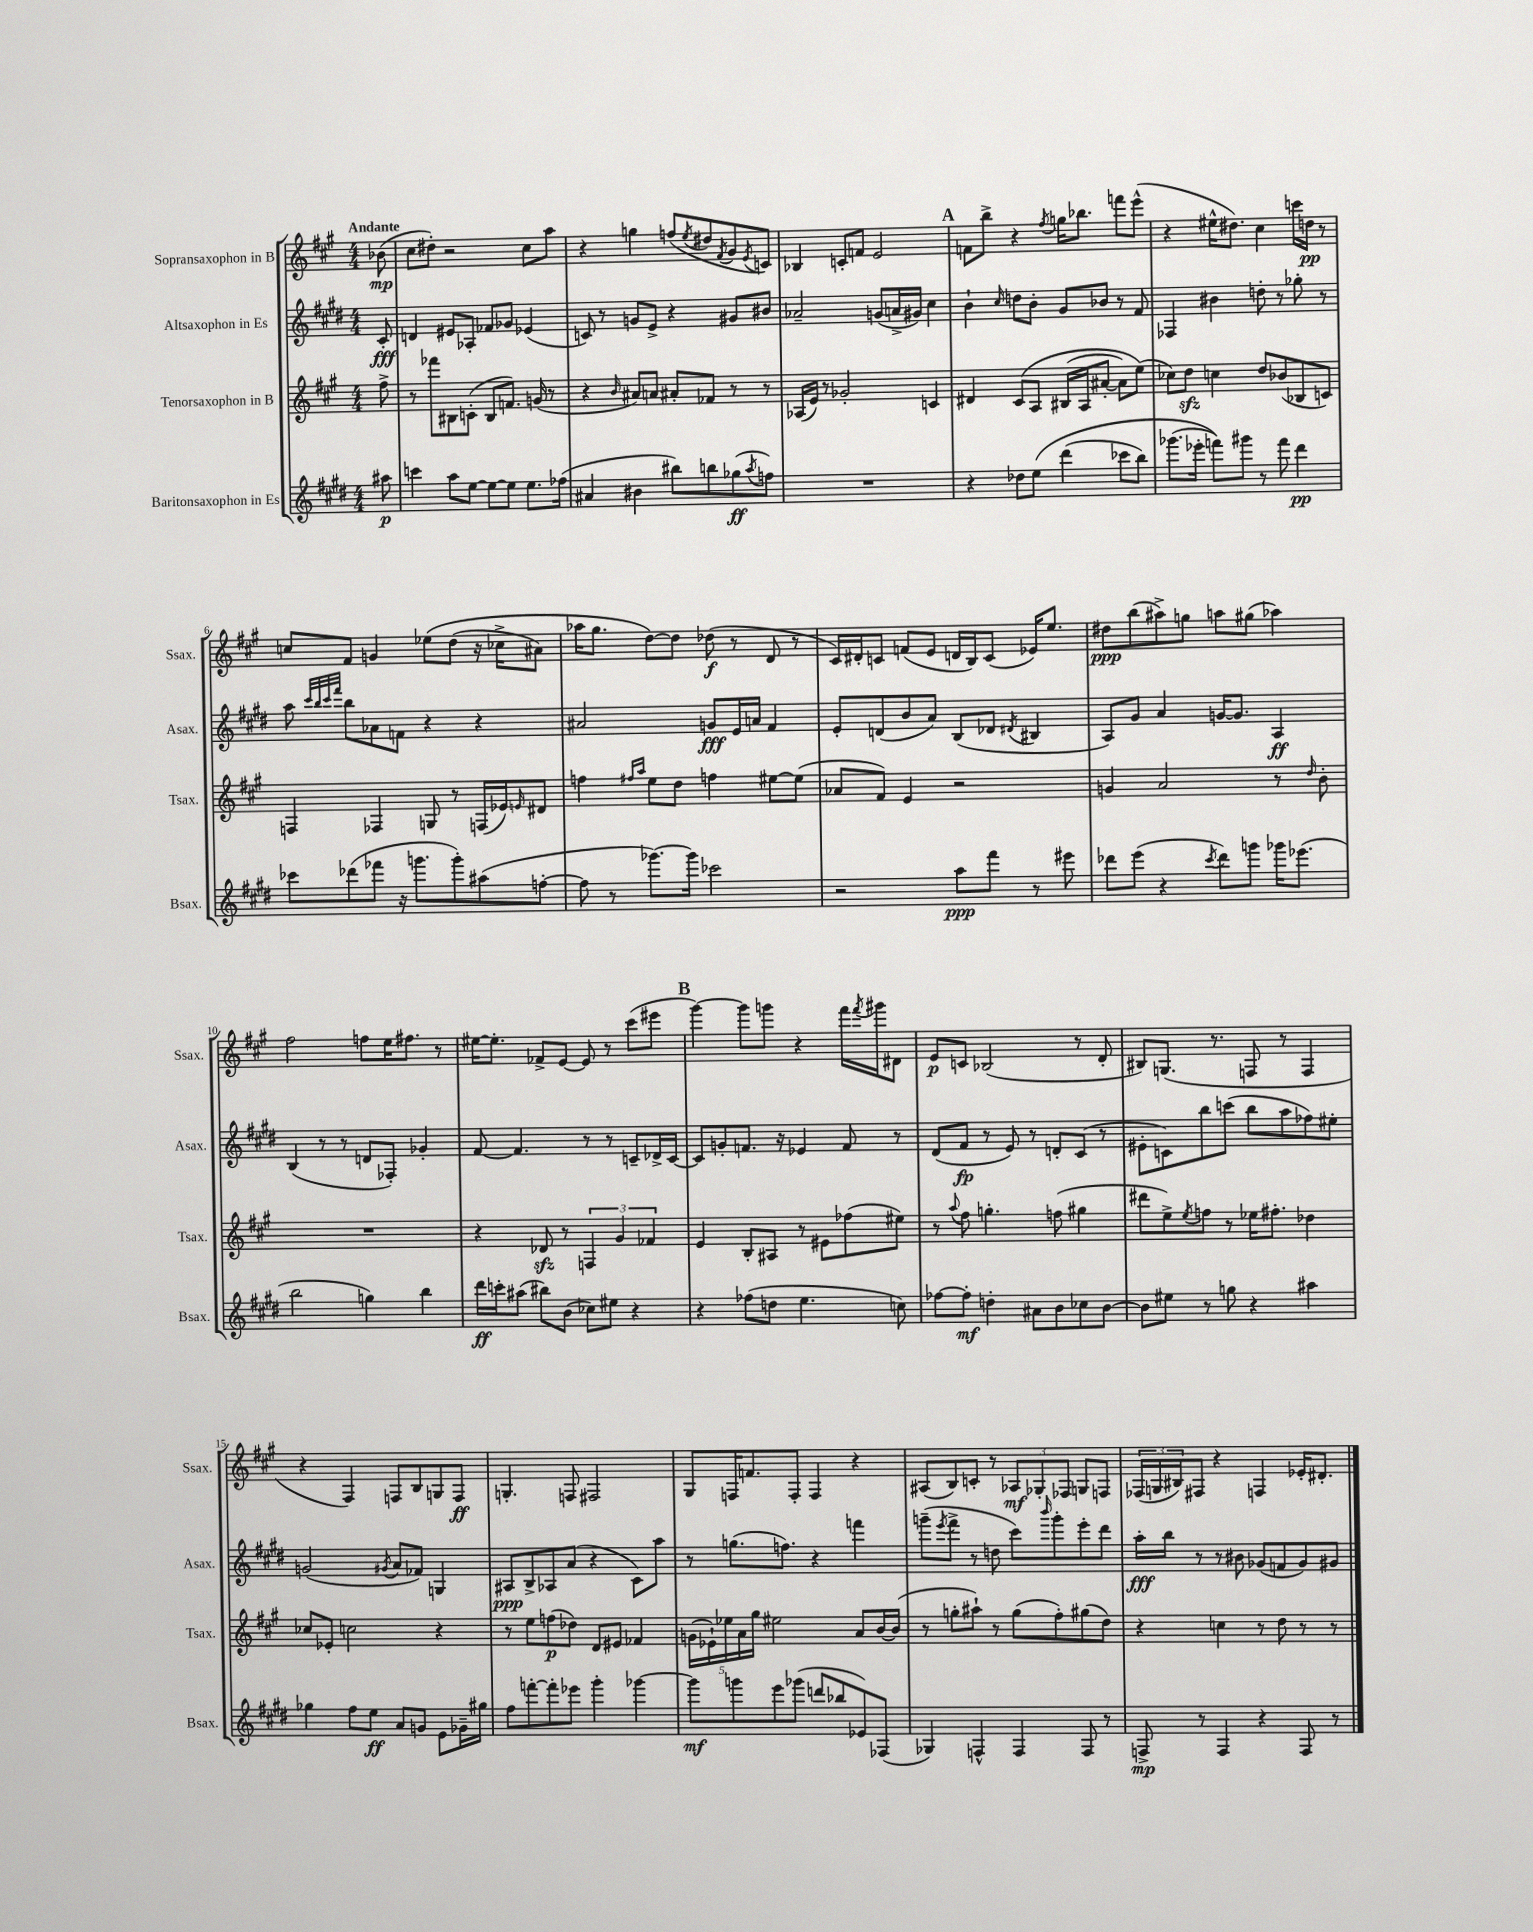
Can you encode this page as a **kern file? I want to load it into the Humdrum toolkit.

**kern	**dynam	**kern	**dynam	**kern	**dynam	**kern	**dynam
*part4	*part4	*part3	*part3	*part2	*part2	*part1	*part1
*staff4	*staff4	*staff3	*staff3	*staff2	*staff2	*staff1	*staff1
*I"Baritonsaxophon in Es	*	*I"Tenorsaxophon in B	*	*I"Altsaxophon in Es	*	*I"Sopransaxophon in B	*
*I'Bsax.	*	*I'Tsax.	*	*I'Asax.	*	*I'Ssax.	*
*clefG2	*	*clefG2	*	*clefG2	*	*clefG2	*
*k[f#c#g#d#]	*	*k[f#c#g#]	*	*k[f#c#g#d#]	*	*k[f#c#g#]	*
*M4/4	*	*M4/4	*	*M4/4	*	*M4/4	*
=	=	=	=	=	=	=	=
!	!	!	!	!	!	!LO:TX:a:B:t=Andante	!
8aa#X\	p	8ff#^\	.	8c#'/	fff	(8b-X\	mp
=1	=1	=1	=1	=1	=1	=1	=1
4cccn\	.	8r	.	4dn/	.	8cc#\L	.
.	.	8fff-X\L	.	.	.	8dd#X'\J)	.
8aa\L	.	8B#X\	.	8e#X/L	.	2r	.
[8ee\J	.	(8cn'\J	.	8A-X'/J	.	.	.
8ee\L_	.	8B#/L	.	8f-X/L	.	.	.
8ee\J]	.	8.fn/J)	.	8g-X/J	.	.	.
8.ee\L	.	.	.	(4e-X/	.	8cc#\L	.
.	.	(16gn/	.	.	.	.	.
.	.	8r	.	.	.	8aa\J	.
(16ff-X\Jk	.	.	.	.	.	.	.
=2	=2	=2	=2	=2	=2	=2	=2
4a#X/	.	4r	.	8cn/)	.	4r	.
.	.	.	.	8r	.	.	.
.	.	16qqb/	.	.	.	.	.
4b#X\	.	8a#X/L)	.	8gn/L	.	4ggn\	.
.	.	8an/J	.	8e^/J	.	.	.
8bb#X\L)	.	8a#X'/L	.	4r	.	(8ffn/L	.
.	.	.	.	.	.	8qee/	.
8bbn\	.	8f-X/J	.	.	.	8dd#X/	.
.	.	.	.	.	.	8qf#/	.
(8gg-X\	ff	8r	.	8g#X/L	.	8g#/	.
8qaa/	.	.	.	.	.	8qe/	.
8ffn\J)	.	8r	.	8b#X/J	.	8cn/J)	.
=3	=3	=3	=3	=3	=3	=3	=3
1r	.	(16A-X/LL	.	2a-X~/	.	4B-X/	.
.	.	16e/JJ)	.	.	.	.	.
.	.	8r	.	.	.	.	.
.	.	2g-X'/	.	.	.	8cn'/L	.
.	.	.	.	.	.	8fn/J	.
.	.	.	.	(8gn/L	.	2e/	.
.	.	.	.	16an^/L	.	.	.
.	.	.	.	16g#X/JJ)	.	.	.
.	.	4cn/	.	4cc#\	.	.	.
!!LO:REH:place=s1:t=A
=4	=4	=4	=4	=4	=4	=4	=4
4r	.	4d#X/	.	4b`\	.	8fn\L	.
.	.	.	.	.	.	8bb^\J	.
.	.	.	.	16qqcc#/	.	.	.
8dd-X\L	.	(8c#/L	.	8ddn\L	.	4r	.
(8ee\J	.	8A/J	.	8b'\J	.	.	.
.	.	.	.	.	.	8qff#/	.
(4ddd#\	.	(16B#X/LL	.	8g#/L	.	16ggn\KL	.
.	.	16A/J	.	.	.	8.bb-X\J	.
.	.	[8a#X'/J	.	8b-X/J	.	.	.
8ccc-X\L	.	8a#\L])	.	8r	.	8fffn\L	.
8bb\J)	.	(8ee\J)	.	8f#/	.	(8eee^^\J	.
=5	=5	=5	=5	=5	=5	=5	=5
(8.ggg-X\L	.	8cc-X\L)	.	4F-X/	.	4r	.
.	.	8ddzz\J	.	.	.	.	.
16eee-X'\Jk	.	.	.	.	.	.	.
8fffn\L))	.	4ccn\	.	4b#X\	.	16ee#X^^\KL	.
.	.	.	.	.	.	8.dd#X\J)	.
8ggg#X\J	.	.	.	.	.	.	.
8r	.	8dd/L	.	8ddn'\	.	4cc#\	.
8fff\	.	(8b-X/	.	8r	.	.	.
4ddd#\	pp	8B-X/	.	8gg-X'\	.	16cccn\LL	.
.	.	.	.	.	.	16ddn\JJ	pp
.	.	8cn/J)	.	8r	.	8r	.
!!LO:LB:g=z
=6	=6	=6	=6	=6	=6	=6	=6
8ccc-X\L	.	4Fn/	.	8aa\	.	8ccn/L	.
.	.	.	.	32qqccc#/LLL	.	.	.
.	.	.	.	32qqbb/	.	.	.
.	.	.	.	32qqccc#/	.	.	.
.	.	.	.	32qqfff#/JJJ	.	.	.
(8ddd-X\	.	.	.	8bb\L	.	8f#/J	.
8fff-X\J	.	4F-X/	.	8a-X\	.	4gn/	.
16r	.	.	.	8fn\J	.	.	.
8.gggn\L	.	.	.	.	.	.	.
.	.	8Gn/	.	4r	.	(8ee-X\L	.
8ggg'\)	.	8r	.	.	.	(8dd\J	.
(8aa#X\	.	(16Fn/LL	.	4r	.	16r	.
.	.	16e-X/J)	.	.	.	16cc-X^\KL	.
.	.	16qqen/	.	.	.	.	.
[8ffn'\J	.	8d#X/J	.	.	.	8a#X\J)	.
=7	=7	=7	=7	=7	=7	=7	=7
8ff\]	.	4ffn\	.	2a#X/	.	16aa-X\KL	.
.	.	.	.	.	.	8.gg#\J	.
8r	.	.	.	.	.	.	.
.	.	16qqff#X/LL	.	.	.	.	.
.	.	16qqaa/JJ	.	.	.	.	.
[8.ggg-X\L)	.	8ee\L	.	.	.	[8dd\L)	.
.	.	8dd\J	.	.	.	8dd\J]	.
16ggg-\Jk]	.	.	.	.	.	.	.
2ccc-X\	.	4ffn\	.	8gn/L	fff	(8dd-X\	f
.	.	.	.	16e/L	.	8r	.
.	.	.	.	16an/JJ	.	.	.
.	.	[8ee#X\L	.	4f#/	.	8d/	.
.	.	(8ee#\J]	.	.	.	8r	.
=8	=8	=8	=8	=8	=8	=8	=8
2r	.	8a-X/L	.	8e'/L	.	16c#/LL)	.
.	.	.	.	.	.	16d#X'/J	.
.	.	8f#/J)	.	(8dn/	.	8cn/J	.
.	.	4e/	.	8b/	.	(8fn/L	.
.	.	.	.	8a/J)	.	8e/J	.
8aa\L	ppp	2r	.	(8B/L	.	16dn/LL	.
.	.	.	.	.	.	16B/J)	.
8fff#\J	.	.	.	8d-X/J	.	(8c/J	.
.	.	.	.	8qd#X/	.	.	.
8r	.	.	.	4B#X/	.	16e-X/KL)	.
.	.	.	.	.	.	8.ee/J	.
8eee#X\	.	.	.	.	.	.	.
=9	=9	=9	=9	=9	=9	=9	=9
8ddd-X\L	.	4gn/	.	8A/L)	.	8dd#X\L	ppp
(8eee\J	.	.	.	8g#/J	.	(8bb\	.
4r	.	2a/	.	4a/	.	8aa#X^\)	.
.	.	.	.	.	.	8ggn\J	.
8qccc#/	.	.	.	.	.	.	.
8ddd-\L)	.	.	.	[16gn/KL	.	8aan\L	.
.	.	.	.	8.g/J]	.	.	.
8gggn\J	.	.	.	.	.	(8gg#X\J	.
16ggg-X\KL	.	8r	.	4A/	ff	4aa-X\)	.
(8.eee-X\J	.	.	.	.	.	.	.
.	.	16qqdd/	.	.	.	.	.
.	.	8b'\	.	.	.	.	.
!!LO:LB:g=z
=10	=10	=10	=10	=10	=10	=10	=10
2bb\	.	1r	.	(4B/	.	2ff#\	.
.	.	.	.	8r	.	.	.
.	.	.	.	8r	.	.	.
4ggn\)	.	.	.	8dn/L	.	8ffn\L	.
.	.	.	.	8F-X'/J)	.	16ee\K	.
.	.	.	.	.	.	8.ff#X\J	.
4bb\	.	.	.	4g-X'/	.	.	.
.	.	.	.	.	.	8r	.
=11	=11	=11	=11	=11	=11	=11	=11
16ddd#\LL	ff	4r	.	[8f#/	.	[16ee#X\KL	.
16cccn'\J	.	.	.	.	.	8.ee#'\J]	.
(8aa#X\J	.	.	.	4.f#/]	.	.	.
8bb#X\L)	.	8d-Xzz/	.	.	.	8f-X^/L	.
(8b\J	.	8r	.	.	.	[8e/J	.
8cc-X\L)	.	6Fn/	.	8r	.	8e/]	.
8ee#X\J	.	.	.	8r	.	8r	.
.	.	6g#/	.	.	.	.	.
4r	.	.	.	8cn~/L	.	(8ccc#\L	.
.	.	6f-X/	.	.	.	.	.
.	.	.	.	16d-X^/L	.	8eee#X\J	.
.	.	.	.	[16c/JJ	.	.	.
!!LO:REH:place=s1:t=B
=12	=12	=12	=12	=12	=12	=12	=12
4r	.	4e/	.	8c/L]	.	[4ggg#\)	.
.	.	.	.	8gn'/	.	.	.
(8ff-X\L	.	8B'/L	.	8.fn/J	.	8ggg#\L]	.
8ddn\J	.	8A#X/J	.	.	.	8gggn\J	.
.	.	.	.	16r	.	.	.
4.ee\	.	8r	.	4e-X/	.	4r	.
.	.	8e#X\L	.	.	.	.	.
.	.	(8ff-X\	.	8f/	.	16fff#\LL	.
.	.	.	.	.	.	8qfff#/	.
.	.	.	.	.	.	16ggg#X\J	.
8ccn\)	.	8ee#X\J)	.	8r	.	8d#X\J	.
=13	=13	=13	=13	=13	=13	=13	=13
[8ff-X\L	.	8r	.	(8d#/L	.	8e/L	p
.	.	8qqaa/	.	.	.	.	.
8ff-'\J]	mf	8ff#\	.	8f#/J	fp	8cn/J	.
4ddn'\	.	4.ggn'\	.	8r	.	(2B-X/	.
.	.	.	.	8e/)	.	.	.
8a#X\L	.	.	.	8r	.	.	.
8b\	.	(8ffn\	.	8dn'/L	.	.	.
8cc-X\	.	4gg#X\	.	(8c#/J	.	8r	.
[8b\J	.	.	.	8r	.	8d'/	.
=14	=14	=14	=14	=14	=14	=14	=14
8b\L]	.	8ddd#X\L	.	8e#X'\L	.	8B#X/L)	.
8ee#X\J	.	8ee^\)	.	8cn\)	.	(8.Gn/J	.
.	.	8qee/	.	.	.	.	.
8r	.	8ffn\J	.	8bb\	.	.	.
.	.	.	.	.	.	8.r	.
8ggn\	.	8r	.	(8cccn\J	.	.	.
4r	.	16ee-X\KL	.	8bb\L	.	8Fn/	.
.	.	8.ff#X'\J	.	.	.	.	.
.	.	.	.	8aa\	.	8r	.
4aa#X\	.	4dd-X\	.	8ff-X\)	.	4F/	.
.	.	.	.	8ee#X'\J	.	.	.
!!LO:LB:g=z
=15	=15	=15	=15	=15	=15	=15	=15
4gg-X\	.	8cc-X/L	.	(2gn/	.	4r	.
.	.	8e-X'/J	.	.	.	.	.
8ff#\L	.	2ccn\	.	.	.	4F#/)	.
8ee\J	ff	.	.	.	.	.	.
.	.	.	.	8qg#X/	.	.	.
8a/L	.	.	.	8a/L	.	8Fn/L	.
8gn/J	.	.	.	8f-X/J)	.	8B/	.
8e\L	.	4r	.	4Gn/	.	8Gn/	.
16g-X~\L	.	.	.	.	.	8F/J	ff
16gg#X\JJ	.	.	.	.	.	.	.
=16	=16	=16	=16	=16	=16	=16	=16
8ff#\L	.	8r	.	8A#X/L	ppp	4.Gn'/	.
[8fffn'\	.	8ee\L	.	8B^/	.	.	.
8fff'\]	.	(8ffn\	p	8A-X/	.	.	.
8eee-X\J	.	8dd-X\J)	.	(8a/J	.	8Fn/	.
4ggg#'\	.	8d/L	.	4r	.	2F#X/	.
.	.	8e#X/J	.	.	.	.	.
[4ggg-X\	.	4f-X/	.	8c#\L)	.	.	.
.	.	.	.	8aa\J	.	.	.
=17	=17	=17	=17	=17	=17	=17	=17
8ggg-\L]	mf	(20gn\LL	.	8r	.	8G#/L	.
.	.	20e-X`\)	.	.	.	.	.
.	.	20ee-X\	.	.	.	.	.
8gggn\	.	.	.	(8.ggn\L	.	16Fn/K	.
.	.	20a\	.	.	.	.	.
.	.	.	.	.	.	8.fn/	.
.	.	20gg#\JJ	.	.	.	.	.
8eee\	.	2ee#X\	.	.	.	.	.
.	.	.	.	8.ffn\J)	.	.	.
(8ggg-X\J	.	.	.	.	.	8F'/J	.
8dddn/L	.	.	.	4r	.	4F/	.
8bb-X/	.	.	.	.	.	.	.
8e-X/)	.	8a/L	.	4fffn\	.	4r	.
(8F-X/J	.	[16b/L	.	.	.	.	.
.	.	(16b/JJ]	.	.	.	.	.
=18	=18	=18	=18	=18	=18	=18	=18
4G-X/)	.	8r	.	(8gggn~\L	.	(8A#X/L	.
.	.	.	.	8qeee/	.	.	.
.	.	8ggn'\L	.	8fff#^\J	.	8B/)	.
4Fn^^/	.	8aa#X`\J)	.	8r	.	8cn'/J	.
.	.	8r	.	8ddn\	.	8r	.
4F/	.	(8gg\L	.	8ccc#\L)	.	12A-X/L	mf
.	.	.	.	.	.	12G-X'/	.
.	.	.	.	16qqbbb/	.	.	.
.	.	8ff#'\)	.	8ggg'\	.	.	.
.	.	.	.	.	.	12F-X/J	.
8F/	.	(8gg#X\	.	8eee'\	.	8Gn/L	.
8r	.	8dd\J)	.	8ddd#\J	.	8Fn/J	.
=19	=19	=19	=19	=19	=19	=19	=19
8Fn^/	mp	4r	.	16aa'\LL	fff	(24F-X/LL	.
.	.	.	.	.	.	24Gn/	.
.	.	.	.	16bb\JJ	.	.	.
.	.	.	.	.	.	24B#X/J)	.
8r	.	.	.	8r	.	8F#X/J	.
4F/	.	4ccn\	.	8r	.	4r	.
.	.	.	.	8b#X\	.	.	.
4r	.	8r	.	(8g-X/L	.	4Fn/	.
.	.	8dd\	.	8fn/	.	.	.
8F/	.	8r	.	8g-/)	.	16e-X'/KL	.
.	.	.	.	.	.	8.d#X'/J	.
8r	.	8r	.	8g#X/J	.	.	.
==	==	==	==	==	==	==	==
*-	*-	*-	*-	*-	*-	*-	*-
